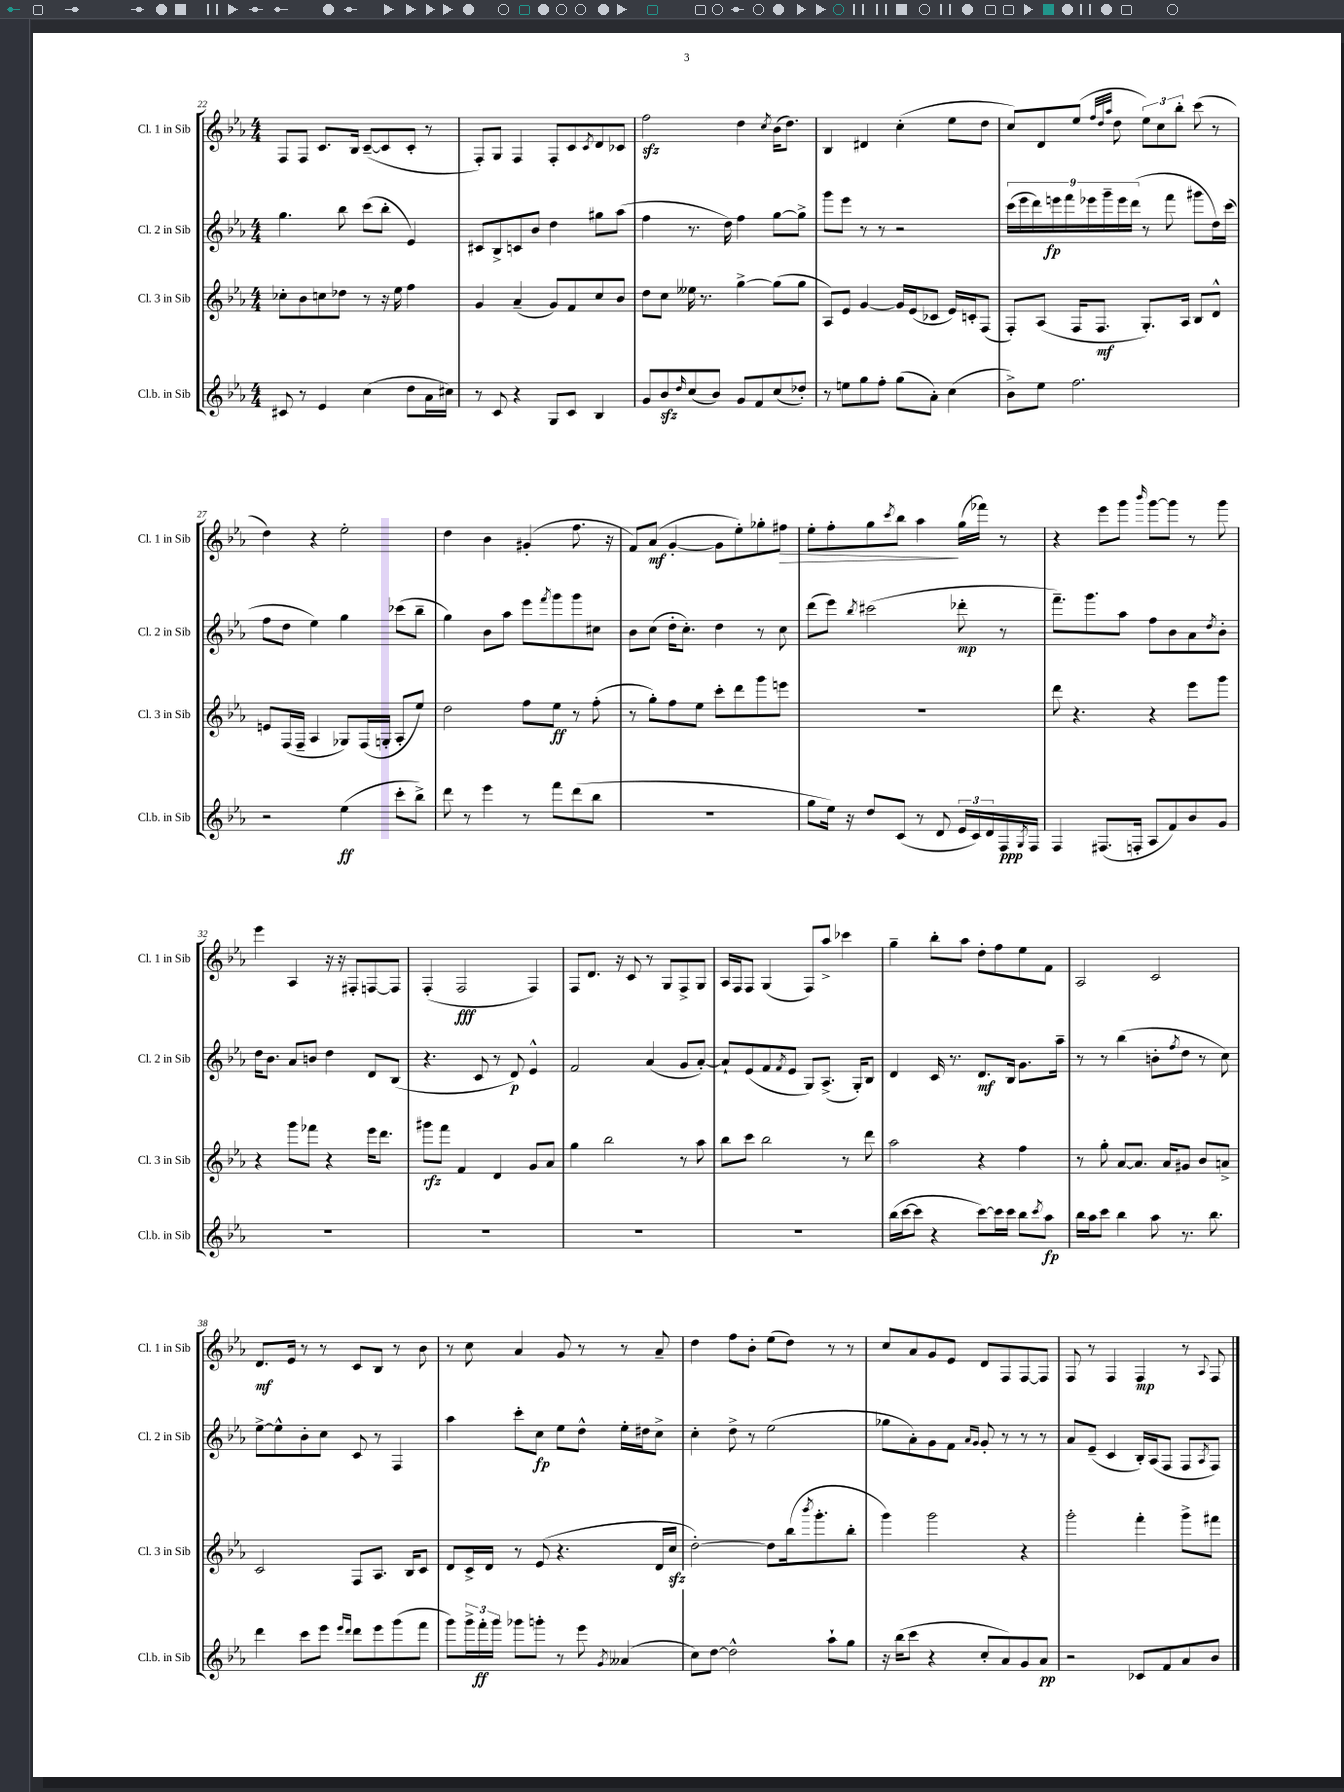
<<
\new StaffGroup <<
\new Staff = "s0" \with { instrumentName = "Cl. 1 in Sib" shortInstrumentName = "Cl. 1 in Sib" } {
    \clef treble \key ees \major \numericTimeSignature \time 4/4
    f8 f8 c'8. bes16 c'8~--( c'8 c'8-. r8 |
    f8-.) g8 f4 f8-. c'8 \acciaccatura { c'8 } d'8 ces'8 |
    f''2\sfz d''4 \acciaccatura { c''8 } bes'16( d''8.) |
    bes4 dis'4 c''4-.( ees''8 d''8 |
    c''8) d'8 ees''8( \grace { f''32 d''32 aes''32 } d''8 \tuplet 3/2 { ees''8) c''8 bes''8-. } c'''8( r8 |
    d''4) r4 ees''2-. |
    d''4 bes'4 gis'4-.( f''8. r16 |
    f'8) aes'8\mf( g'4~-. g'8 ees''8-.) ges''8-. fis''8\> |
    ees''8-. f''8-. g''8 \acciaccatura { c'''8 } bes''8 aes''4\! g''16( fes'''16) r8 |
    r4 ees'''8 g'''8 \grace { bes'''16 } g'''8~ g'''8 r8 g'''8 |
    ees'''4 aes4 r16 r16 fis8-. f8~ f8 |
    f4-.( f2\fff f4) |
    f8 d'8. r16 c'8 r8 g8 f8-> g8 |
    aes16 f16 f8 g4( f8) aes''8-> ces'''4 |
    g''4-- bes''8-. aes''8 d''8-. f''8 ees''8 f'8 |
    aes2 c'2 |
    d'8.\mf ees'16 r8 r8 c'8 bes8 r8 bes'8 |
    r8 c''8 aes'4 g'8 r8 r8 aes'8-- |
    d''4 f''8 bes'8-. ees''8( d''8) r8 r8 |
    c''8 aes'8 g'8 ees'8 d'8 f8 f8~ f8 |
    f8 r8 f4 f4\mp r8 \appoggiatura { aes8 } f8 \bar "|." |
}
\new Staff = "s1" \with { instrumentName = "Cl. 2 in Sib" shortInstrumentName = "Cl. 2 in Sib" } {
    \clef treble \key ees \major \numericTimeSignature \time 4/4
    g''4. bes''8 c'''8( bes''8-. ees'4) |
    cis'8 bes8-> c'8 bes'8 d''4 gis''8 aes''8( |
    f''4 r8. d''16) f''4 g''8~ g''8-> |
    g'''8 ees'''8 r8 r8 r2 |
    \tuplet 9/8 { c'''16( ees'''16 d'''16) e'''16\fp f'''16 ees'''16 g'''16-- ees'''16 d'''16( } r8 f'''8 gis'''8 d''16) c'''16( |
    f''8 d''8 ees''4) g''4 ces'''8( bes''8-- |
    g''4) bes'8 aes''8 ees'''8 \acciaccatura { f'''8 } g'''8 g'''8 cis''8 |
    bes'8 c''8( d''16-. c''8.-.) d''4 r8 c''8 |
    d'''8( ees'''8) \acciaccatura { bes''8 } cis'''2( des'''8-.\mp r8 |
    f'''8.--) g'''8. aes''8 f''8 bes'8 aes'8 \acciaccatura { d''8 } bes'8-. |
    d''16 bes'8. aes'8 b'8 d''4 d'8 bes8( |
    r4. c'8 r8 d'8\p) ees'4-^ |
    f'2 aes'4( g'8 aes'8~-.) |
    aes'8-! ees'8( f'8 \acciaccatura { f'8 } ees'8 g8) aes8.->( g16-.) bes8 |
    d'4 c'16 r8. d'8.\mf bes16 g'8. aes''16-- |
    r8 r8 bes''4( b'8-. \acciaccatura { f''8 } d''8 r8 c''8) |
    ees''8~-> ees''8-^ bes'8-. c''8 c'8 r8 f4 |
    aes''4 c'''8-. c''8\fp ees''8 d''8-^ ees''16-. dis''16 c''8-> |
    c''4-. d''8-> r8 ees''2( |
    ges''8 aes'8-.) g'8 f'8 \grace { aes'16 g'16 } g'8-. r8 r8 r8 |
    aes'8 ees'8--( c'4 bes16-.) aes16( f8 f8 \acciaccatura { aes8 } f8) \bar "|." |
}
\new Staff = "s2" \with { instrumentName = "Cl. 3 in Sib" shortInstrumentName = "Cl. 3 in Sib" } {
    \clef treble \key ees \major \numericTimeSignature \time 4/4
    ces''8-. bes'8 c''8 des''8 r8 r16 ees''16 f''4 |
    g'4 aes'4--( g'8) f'8 c''8 bes'8 |
    d''8 c''8 eeses''16 r8. g''4~-> g''8( g''8 |
    aes8) ees'8 g'4~ g'16 ees'16( ces'8 ees'16) c'16-. f8( |
    f8-.) aes8( f16 f8.\mf g8.-.) aes16 bes8 d'8-^ |
    e'8 f16( f16-- aes4 ges8) f16( g16-. aes8-. ees''8) |
    d''2 f''8 ees''8\ff r8 f''8-.( |
    r8 g''8-.) f''8 ees''8 c'''8-. d'''8 g'''8 e'''8 |
    R1 |
    d'''8 r4. r4 ees'''8 g'''8 |
    r4 g'''8 fes'''8 r4 ees'''16 d'''8. |
    gis'''8\rfz f'''8 f'4 d'4 g'8 aes'8 |
    g''4 bes''2 r8 aes''8 |
    bes''8 c'''8 bes''2 r8 d'''8 |
    aes''2 r4 f''4 |
    r8 g''8-. aes'8~ aes'8. aes'16 gis'8 bes'8 a'8-> |
    c'2 f8 aes8. bes16 c'8 |
    d'8 c'16-> d'16 r8 ees'8( r4. d'16 c''16\sfz |
    d''2~-.) d''8 bes''16( \acciaccatura { bes'''8 } g'''8.-. bes''8-. |
    g'''4) g'''2 r4 |
    g'''2-. f'''4-. g'''8-> fis'''8 \bar "|." |
}
\new Staff = "s3" \with { instrumentName = "Cl.b. in Sib" shortInstrumentName = "Cl.b. in Sib" } {
    \clef treble \key ees \major \numericTimeSignature \time 4/4
    cis'8 r8 ees'4 c''4( d''8 aes'16 cis''16) |
    r8 c'8 r4 g8 c'8 bes4 |
    g'8 bes'8\sfz \grace { d''16 } c''8( bes'8) g'8 f'8 c''8( des''8-.) |
    r8 e''8 g''8 f''8-. g''8( aes'8-.) c''4( |
    bes'8->) ees''8 f''2. |
    r2 ees''4\ff( c'''8-. bes''8->) |
    d'''8 r8 ees'''4 r8 f'''8 d'''8( bes''8 |
    R1 |
    g''8 ees''16) r16 d''8 c'8( r8 d'8 \tuplet 3/2 { ees'16 c'16) d'16 } f16\ppp \acciaccatura { g8 } f16 |
    f4 fis8.( f16-. aes8 f'8) bes'8 g'8 |
    R1 |
    R1 |
    R1 |
    R1 |
    bes''16( c'''16~ c'''8 r4 c'''8~) c'''16 c'''16 bes''8 \acciaccatura { c'''8 } aes''8\fp |
    bes''16 aes''16 c'''8 bes''4 aes''8 r8. bes''8. |
    d'''4 c'''8 ees'''8 \grace { ees'''16 d'''16 } d'''8 ees'''8 g'''8( f'''8 |
    g'''8) \tuplet 3/2 { g'''16-> f'''16-.\ff g'''16 } ges'''8 g'''8-. r8 ees'''8 \acciaccatura { g'8 } aeses'4( |
    c''8) d''8~ d''2-^ aes''8-! g''8 |
    r16 bes''16( c'''8 r4 c''8-. aes'8) g'8 aes'8\pp |
    r2 ces'8 f'8 aes'8 bes'8 \bar "|." |
}
>>
>>
\layout { \context { \Score currentBarNumber = #22 } }
